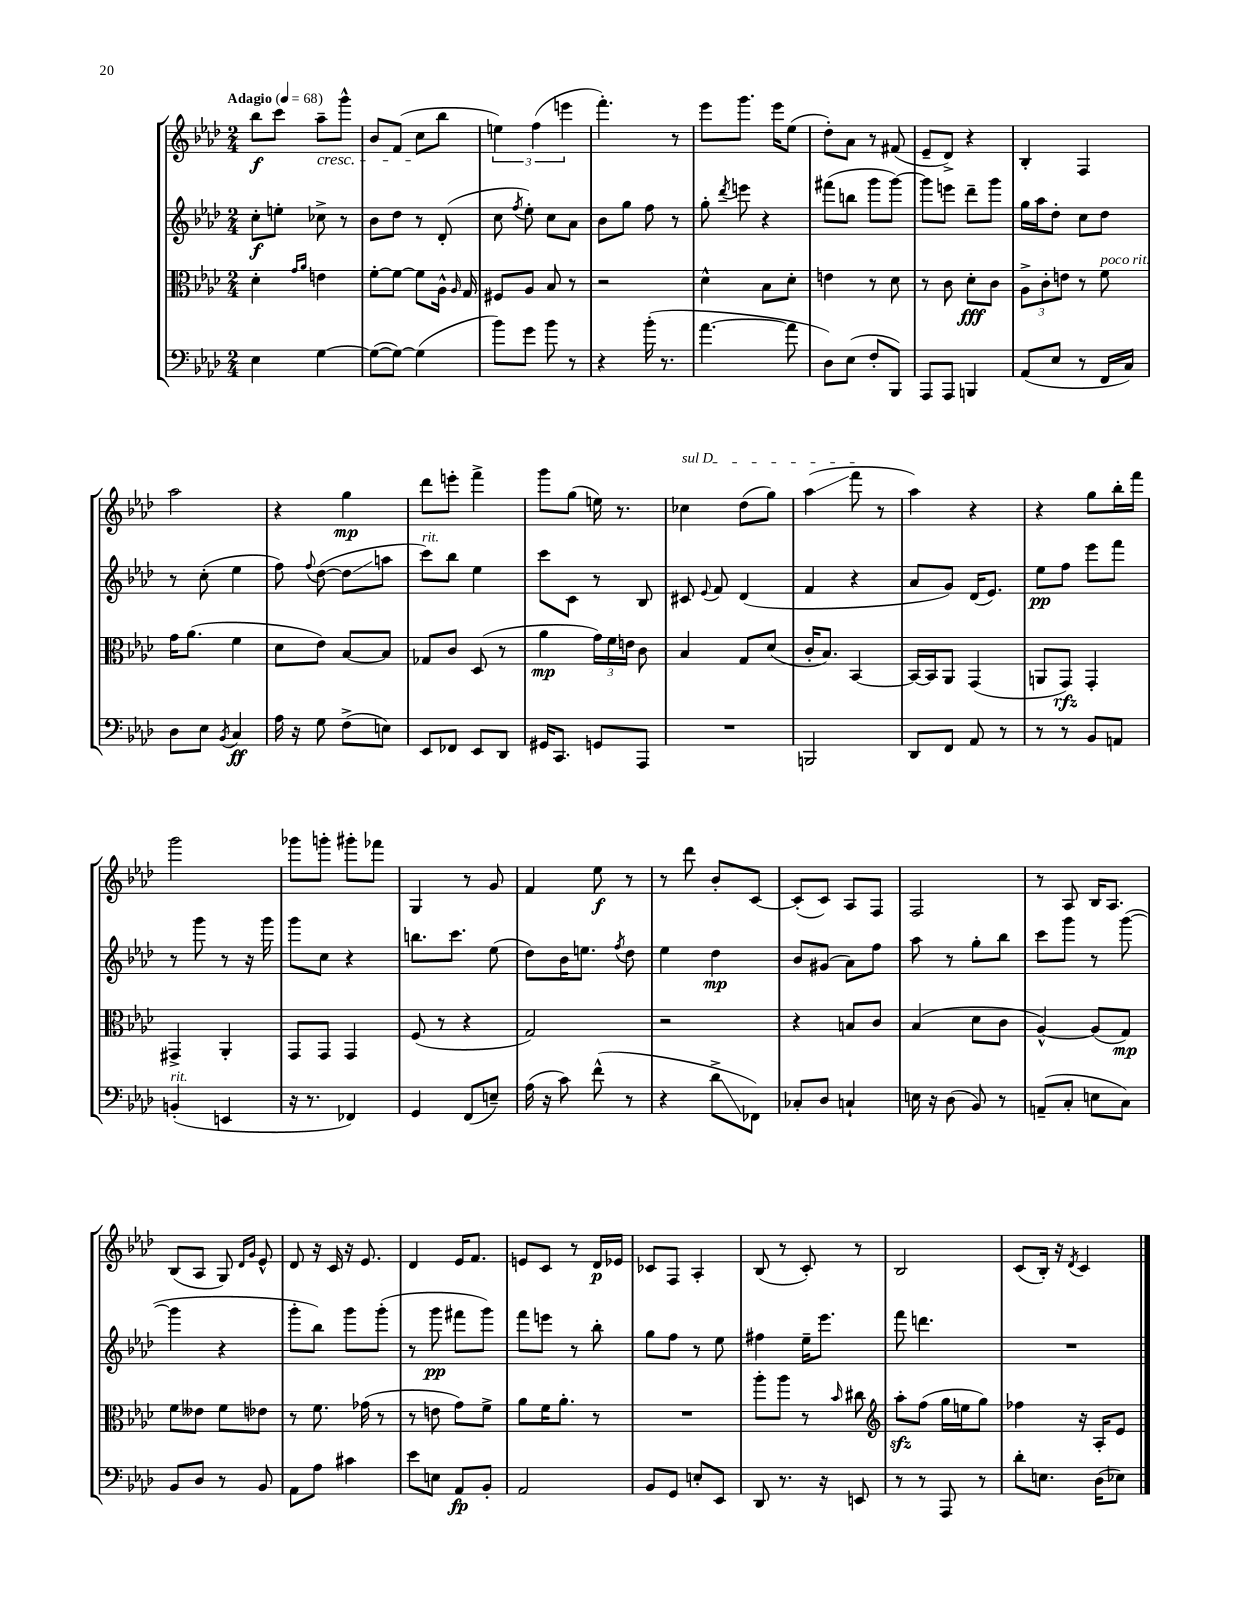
<<
\new StaffGroup <<
\new Staff = "s0" {
    \clef treble \key aes \major \numericTimeSignature \time 2/4 \tempo "Adagio" 4 = 68
    \autoBeamOff bes''8[\f c'''8] aes''8[--\cresc g'''8]-^ |
    bes'8[ f'8]( c''8[\! bes''8] |
    \tuplet 3/2 { e''4) f''4( e'''4 } |
    f'''4.-.) r8 |
    ees'''8[ g'''8.] ees'''16[ ees''8]( |
    des''8[-.) aes'8] r8 fis'8( |
    ees'8[-- des'8]->) r4 |
    bes4-. f4 |
    aes''2 |
    r4 g''4\mp |
    des'''8[ e'''8]-. f'''4-> |
    g'''8[ g''8]( e''16) r8. |
    \once \override TextSpanner.bound-details.left.text = \markup { \italic "sul D" } ces''4\startTextSpan des''8[( g''8]) |
    aes''4\glissando( f'''8\stopTextSpan r8 |
    aes''4) r4 |
    r4 g''8[ bes''16-. f'''16] |
    g'''2 |
    ges'''8[ g'''8]-. gis'''8[-. fes'''8] |
    g4 r8 g'8 |
    f'4 ees''8\f r8 |
    r8 des'''8 bes'8[-. c'8]~ |
    c'8[-.( c'8]) aes8[ f8] |
    f2 |
    r8 aes8 bes16[ aes8.] |
    bes8[( aes8] g8) \grace { des'16[ g'16] } ees'8-^ |
    des'8 r16 c'16 r16 ees'8. |
    des'4 ees'16[ f'8.] |
    e'8[ c'8] r8 des'16[\p ees'16] |
    ces'8[ f8] aes4-. |
    bes8( r8 c'8-.) r8 |
    bes2 |
    c'8[( bes16]-.) r16 \acciaccatura { des'8 } c'4 \bar "|." |
}
\new Staff = "s1" {
    \clef treble \key aes \major \numericTimeSignature \time 2/4
    \autoBeamOff c''8[-.\f e''8]-. ces''8-> r8 |
    bes'8[ des''8] r8 des'8-.( |
    c''8 \acciaccatura { f''8 } ees''8-.) c''8[ aes'8] |
    bes'8[ g''8] f''8 r8 |
    g''8-. \acciaccatura { des'''8 } e'''8 r4 |
    fis'''8[( b''8] g'''8[ g'''8]~) |
    g'''8[ e'''8] des'''8[-- g'''8] |
    g''16[ aes''16 des''8]-. c''8[ des''8] |
    r8 c''8-.( ees''4 |
    f''8) \appoggiatura { f''8 } des''8~( des''8[\glissando a''8] |
    c'''8[^\markup { \italic "rit." }) bes''8] ees''4 |
    c'''8[ c'8] r8 bes8 |
    cis'8 \appoggiatura { ees'8 } f'8 des'4( |
    f'4 r4 |
    aes'8[ g'8]) des'16[( ees'8.]) |
    ees''8[\pp f''8] ees'''8[ f'''8] |
    r8 g'''8 r8 r16 g'''16 |
    g'''8[ c''8] r4 |
    b''8.[ c'''8.] ees''8( |
    des''8[) bes'16 e''8.] \acciaccatura { f''8 } des''8 |
    ees''4 des''4\mp |
    bes'8[ gis'8]( aes'8[) f''8] |
    aes''8 r8 g''8[-. bes''8] |
    c'''8[ g'''8] r8 g'''8~( |
    g'''4 r4 |
    g'''8[-. bes''8]) g'''8[ g'''8]-.( |
    r8 g'''8\pp fis'''8[ g'''8]) |
    f'''8[ e'''8] r8 bes''8-. |
    g''8[ f''8] r8 ees''8 |
    fis''4 ees''16[-- ees'''8.] |
    f'''8 d'''4. |
    R2 \bar "|." |
}
\new Staff = "s2" {
    \clef alto \key aes \major \numericTimeSignature \time 2/4
    \autoBeamOff des'4-. \grace { g'16[ aes'16] } e'4 |
    f'8[~-. f'8]~ f'8[ aes16]-^ \grace { aes16 } g16 |
    fis8[ aes8] bes8 r8 |
    r2 |
    des'4-^ bes8[ des'8]-. |
    e'4 r8 des'8 |
    r8 c'8 des'8[-.\fff c'8] |
    \tuplet 3/2 { aes8[-> c'8-. e'8] } r8 f'8^\markup { \italic "poco rit." } |
    g'16[ aes'8.]( f'4 |
    des'8[ ees'8]) bes8[~ bes8] |
    ges8[ c'8] des8( r8 |
    aes'4\mp \tuplet 3/2 { g'16[) f'16 e'16] } c'8 |
    bes4 g8[ des'8]( |
    c'16[-. bes8.]) bes,4~ |
    bes,16[~ bes,16 aes,8] g,4( |
    a,8[ g,8]\rfz) g,4-. |
    gis,4-> aes,4-. |
    g,8[ g,8] g,4 |
    f8( r8 r4 |
    g2) |
    r2 |
    r4 b8[ c'8] |
    bes4( des'8[ c'8] |
    aes4~-^) aes8[( g8]\mp) |
    f'8[ eeses'8] f'8[ ees'8] |
    r8 f'8. ges'16( r8 |
    r8 e'8 g'8[) f'8]-> |
    aes'8[ f'16 aes'8.]-. r8 |
    R2 |
    aes''8[-. aes''8] r8 \grace { bes'16 } cis''8 |
    \clef treble aes''8[-.\sfz f''8]( g''16[ e''16 g''8]) |
    fes''4 r16 aes16[-. ees'8] \bar "|." |
}
\new Staff = "s3" {
    \clef bass \key aes \major \numericTimeSignature \time 2/4
    \autoBeamOff ees4 g4~ |
    g8[~( g8]~) g4( |
    bes'8[) g'8] bes'8 r8 |
    r4 bes'16-.( r8. |
    aes'4.~ aes'8 |
    des8[) ees8]( f8[-. bes,,8]) |
    aes,,8[ aes,,8] b,,4 |
    aes,8[( ees8] r8 f,16[ c16]) |
    des8[ ees8] \acciaccatura { bes,8 } c4\ff |
    aes16 r16 g8 f8[->( e8]) |
    ees,8[ fes,8] ees,8[ des,8] |
    gis,16[ c,8.] g,8[ aes,,8] |
    R2 |
    b,,2 |
    des,8[ f,8] aes,8 r8 |
    r8 r8 bes,8[ a,8] |
    b,4-.^\markup { \italic "rit." }( e,4 |
    r16 r8. fes,4) |
    g,4 f,8[( e8]--) |
    aes16( r16 c'8) f'8-^( r8 |
    r4 des'8[->\glissando fes,8]) |
    ces8[-. des8] c4-! |
    e16 r16 des8( bes,8) r8 |
    a,8[--( c8]-. e8[ c8]) |
    bes,8[ des8] r8 bes,8 |
    aes,8[ aes8] cis'4 |
    ees'8[ e8] aes,8[\fp bes,8]-. |
    aes,2 |
    bes,8[ g,8] e8[-. ees,8] |
    des,8 r8. r16 e,8 |
    r8 r8 aes,,8 r8 |
    des'8[-. e8.] des16[( ees8]) \bar "|." |
}
>>
>>
\layout { \context { \Score \remove "Bar_number_engraver" } }
